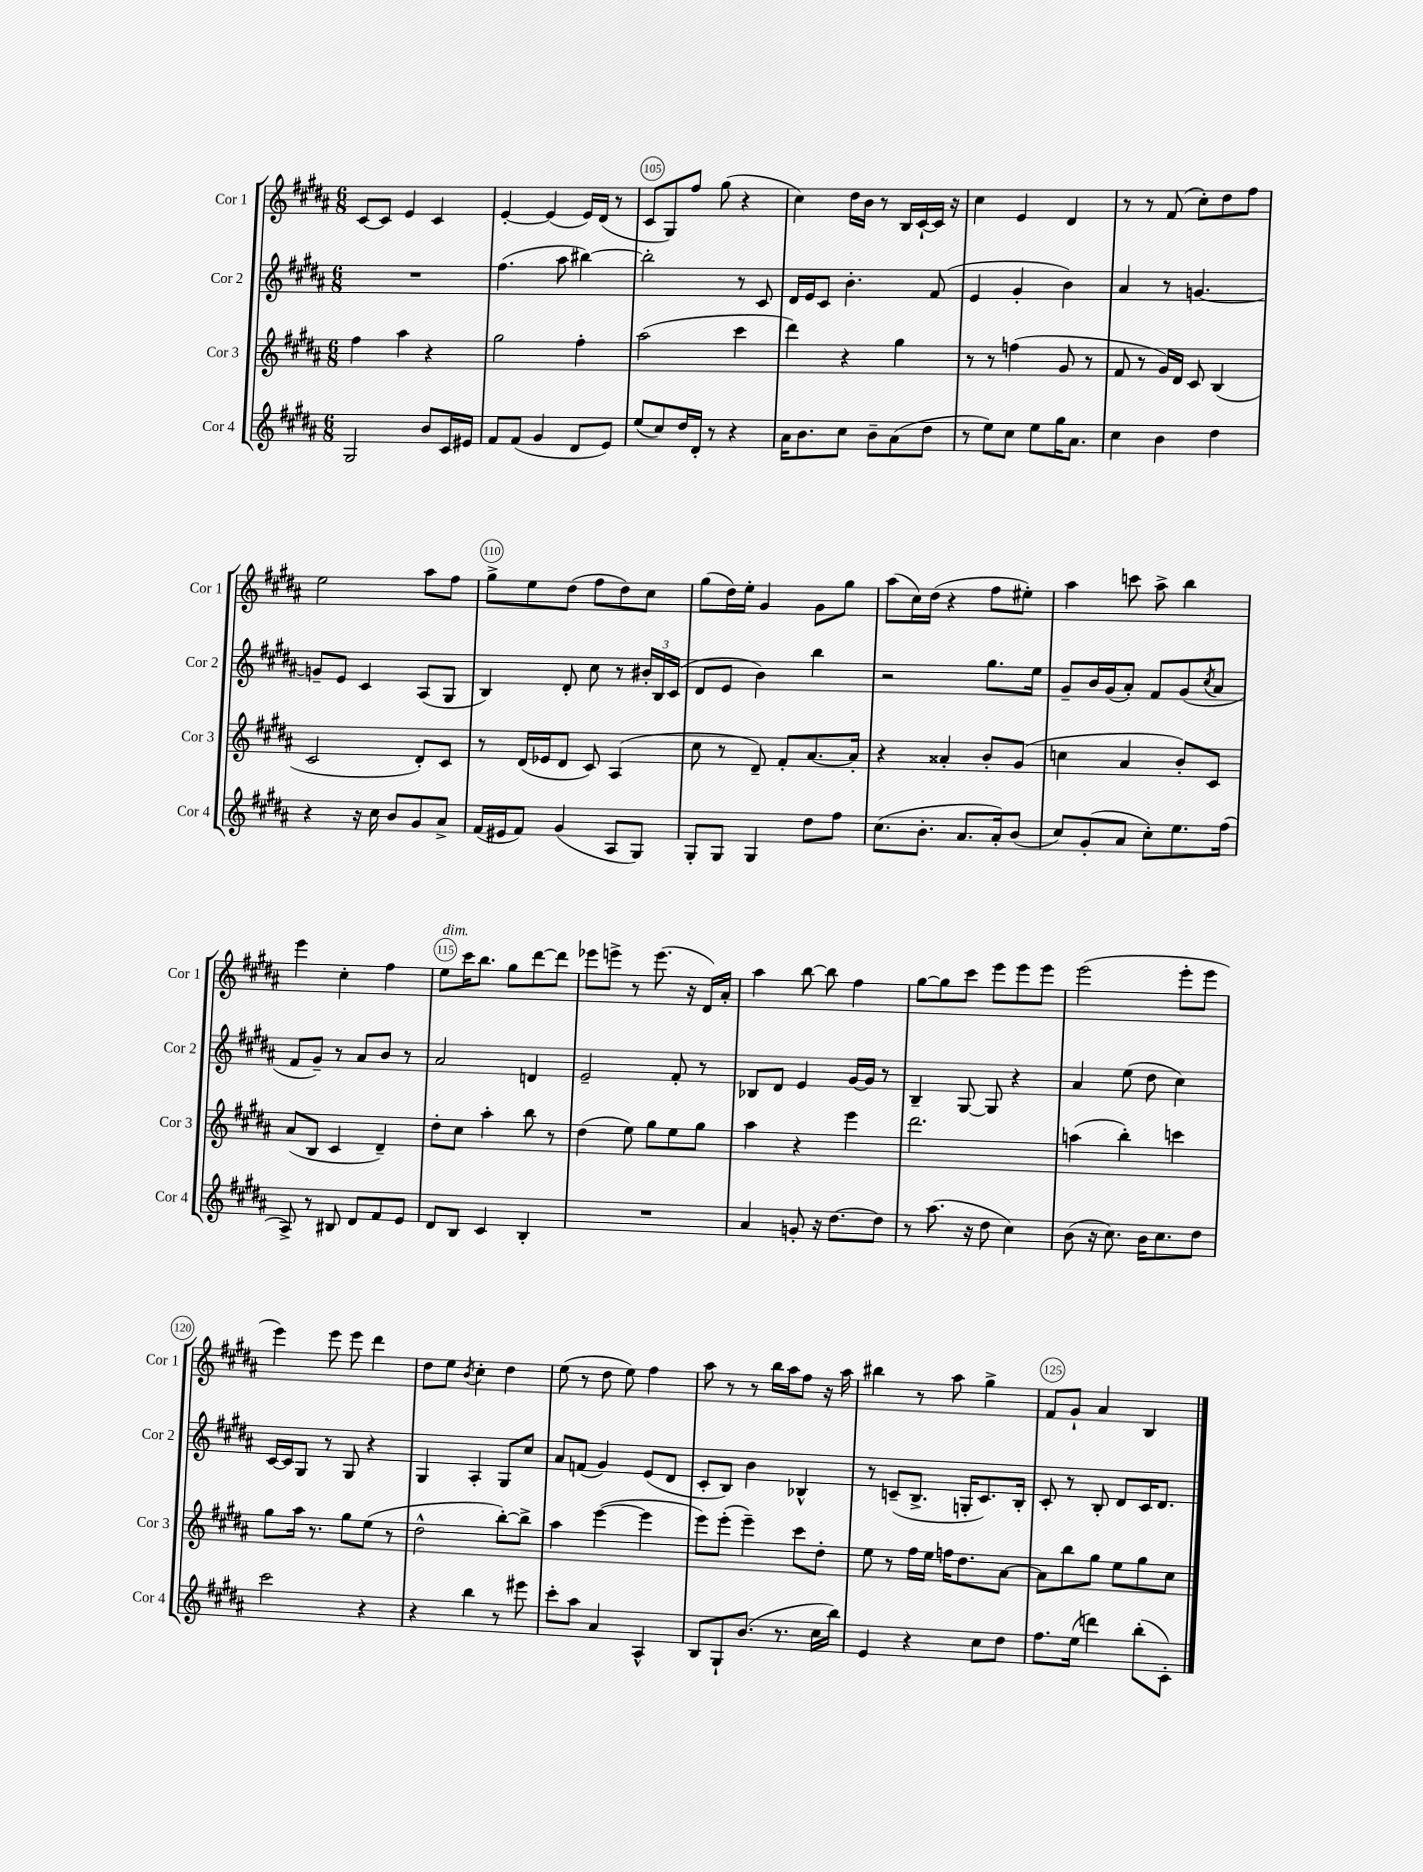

**kern	**kern	**kern	**kern
*part4	*part3	*part2	*part1
*staff4	*staff3	*staff2	*staff1
*I"Cor 4	*I"Cor 3	*I"Cor 2	*I"Cor 1
*I'Cor 4	*I'Cor 3	*I'Cor 2	*I'Cor 1
*clefG2	*clefG2	*clefG2	*clefG2
*k[f#c#g#d#a#]	*k[f#c#g#d#a#]	*k[f#c#g#d#a#]	*k[f#c#g#d#a#]
*M6/8	*M6/8	*M6/8	*M6/8
=103	=103	=103	=103
2G#/	4ff#\	2.r	[8c#/L
.	.	.	8c#/J]
.	4aa#\	.	4e/
8b/L	4r	.	4c#/
16c#/L	.	.	.
16e#X/JJ	.	.	.
=104	=104	=104	=104
8f#/L	2gg#\	(4.ff#\	[4e'/
(8f#/J	.	.	.
4g#/	.	.	(4e/]
.	.	8aa#\	.
8d#/L	4ff#'\	[4bb#X\)	16e/LL)
.	.	.	(16d#/JJ
8e/J)	.	.	8r
=105	=105	=105	=105
(8ee/L	(2aa#\	2bb#'\]	8c#/L
8cc#/)	.	.	8G#/)
16dd#/L	.	.	8ff#/J
16d#'/JJ	.	.	.
8r	.	.	(8gg#\
4r	4ccc#\	8r	4r
.	.	8c#/	.
=106	=106	=106	=106
16a#\KL	4ddd#\)	16d#/LL	4cc#\)
8.b\	.	16e/J	.
.	.	8c#/J	.
8cc#\J	4r	4.b'\	16dd#\LL
.	.	.	16b\JJ
8b~\L	.	.	8r
(8a#\	4gg#\	.	16B/LL
.	.	.	[16c#`/
8dd#\J	.	(8f#/	16c#/JJ]
.	.	.	16r
=107	=107	=107	=107
8r	8r	4e/	4cc#\
8ee\L)	8r	.	.
8cc#\J	(4ffn\	4g#'/	4e/
8ee\L	.	.	.
16gg#\K	8g#/	4b\)	4d#/
8.a#\J	.	.	.
.	8r	.	.
=108	=108	=108	=108
4cc#\	8f#/	4a#/	8r
.	8r	.	8r
4b\	16g#/LL)	8r	(8f#/
.	16d#/JJ	.	.
.	8c#/	[4.gn/	8cc#'\L)
4dd#\	(4B/	.	8dd#\
.	.	.	8ff#\J
!!LO:LB:g=z
=109	=109	=109	=109
4r	2c#/	8gn~/L]	2ee\
.	.	8e/J	.
16r	.	4c#/	.
16cc#\	.	.	.
8b/L	.	.	.
8g#/	8d#'/L)	(8A#/L	8aa#\L
8a#^/J	8c#/J	8G#/J	8ff#\J
=110	=110	=110	=110
(16f#/LL	8r	4B/)	8gg#^\L
16e#X/J	.	.	.
8f#/J)	(16d#/LL	.	8ee\
.	16e-X/J	.	.
(4g#/	8d#/J	8d#'/	(8dd#\J
.	8c#/)	8cc#\	8ff#\L
8A#/L	(4A#/	8r	8dd#\)
8G#/J)	.	24b#X'/LL	8cc#\J
.	.	24B/	.
.	.	(24c#/JJ	.
=111	=111	=111	=111
8G#'/L	8cc#\	8d#/L	(8gg#\L
8G#/J	8r	8e/J	16dd#\L)
.	.	.	16ee'\JJ
4G#/	8d#~/)	4b\)	4g#/
.	8f#'/L	.	.
8dd#\L	[8.a#/	4bb\	8g#\L
8ff#\J	.	.	8gg#\J
.	16a#'/Jk]	.	.
=112	=112	=112	=112
(8.cc#\L	4r	2r	(8aa#\L
.	.	.	16cc#\L)
8.b'\J	.	.	(16dd#\JJ
.	4a##X'/	.	4r
8.a#/L	.	.	.
.	8b'/L	8.gg#\L	8ff#\L
16a#'/k)	.	.	.
(8b/J	(8g#/J	.	8ee#X'\J)
.	.	16ee\Jk	.
=113	=113	=113	=113
8cc#/L)	4ccn\	8g#~/L	4aa#\
(8g#'/	.	16b/L	.
.	.	(16g#/J	.
8a#/J	4a#/	8a#'/J)	8cccn\
8cc#'\L)	.	8f#/L	8aa#^\
8.ee\	8b'/L)	(8g#/	4bb\
.	.	8qcc#/	.
.	8c#/J	8a#/J	.
(16ff#\Jk	.	.	.
!!LO:LB:g=z
=114	=114	=114	=114
8A#^/)	(8a#/L	8f#/L	4eee\
8r	8B/J	8g#~/J)	.
8B#X/	4c#/	8r	4cc#'\
8d#/L	.	8a#/L	.
8f#/	4d#~/)	8b/J	4ff#\
8e/J	.	8r	.
=115	=115	=115	=115
!	!	!	!LO:TX:a:i:t=dim.
8d#/L	8dd#'\L	2a#/	8ee\L
8B/J	8cc#\J	.	16ccc#\K
.	.	.	8.bb\J
4c#/	4aa#'\	.	.
.	.	.	8gg#\L
4B'/	8bb\	4dn/	[8ddd#\
.	8r	.	8ddd#\J]
=116	=116	=116	=116
2.r	(4dd#\	2e~/	8eee-X\L
.	.	.	8eeen^\J
.	8ee\)	.	8r
.	8gg#\L	.	(8.eee\
.	8ee\	8f#'/	.
.	.	.	16r
.	8gg#\J	8r	16d#/LL)
.	.	.	16a#'/JJ
=117	=117	=117	=117
4a#/	4aa#\	8B-X/L	4aa#\
.	.	8d#/J	.
8gn'/	4r	4e/	[8bb\
16r	.	.	8bb\]
[8.dd#\L	.	.	.
.	4eee\	[16g#/LL	4ff#\
.	.	16g#/JJ]	.
8dd#\J]	.	8r	.
=118	=118	=118	=118
8r	2.ddd#\	4B~/	[8gg#\L
(8.aa#\	.	.	8gg#\]
.	.	[8G#/	8ccc#\J
16r	.	.	.
8dd#\	.	8G#/]	8eee\L
4cc#\)	.	4r	8eee\
.	.	.	8eee\J
=119	=119	=119	=119
(8b\	(4aan\	4a#/	(2eee\
16r	.	.	.
8.cc#\)	.	.	.
.	4bb'\)	(8ee\	.
16b\KL	.	8dd#\	.
8.cc#\	.	.	.
.	4cccn\	4cc#\)	8eee'\L
8dd#\J	.	.	8eee\J
!!LO:LB:g=z
=120	=120	=120	=120
2ccc#\	8gg#\L	[16c#/LL	4eee\)
.	.	16c#/J]	.
.	16aa#\Jk	8G#/J	.
.	8.r	.	.
.	.	8r	8eee\
.	8gg#\L	8G#/	8eee\
4r	(8ee\J	4r	4ddd#\
.	8r	.	.
=121	=121	=121	=121
4r	2dd#^^\	4G#/	8dd#\L
.	.	.	8ee\J
.	.	.	8qb/
4bb\	.	4A#'/	4cc#'\
8r	[8bb'\L)	8G#/L	4dd#\
8eee#X\	8bb^\J]	8cc#/J	.
=122	=122	=122	=122
8ccc#'\L	4aa#\	8a#/L	(8ee\
8aa#\J	.	(8fn/J	8r
4a#/	([4eee\	4g#/)	8dd#\
.	.	.	8ee\)
4A#^^/	4eee\]	(8e/L	4ff#\
.	.	8d#/J	.
=123	=123	=123	=123
8B/L	8eee\L)	8c#'/L	8aa#\
8G#`/	(8eee'\J	8B/J)	8r
(8.b/J	4eee~\)	4b\	8r
.	.	.	16bb\LL
8.r	.	.	16aa#\J
.	8ccc#\L	4B-X^^/	8ff#\J
16cc#\LL	8dd#'\J	.	16r
16bb\JJ)	.	.	16aa#\
=124	=124	=124	=124
4e/	8ee\	8r	4bb#X\
.	8r	(8cn~/L	.
4r	16ff#\LL	8.B^/J	8r
.	16ee\JJ	.	.
.	16ffn\KL	.	8aa#\
.	8.dd#\	16Gn'/KL	.
8cc#\L	.	8.c/)	4gg#^\
8dd#\J	[8a#\J	.	.
.	.	16B'/Jk	.
=125	=125	=125	=125
8.ff#\L	8a#\L]	8c#'/	8f#/L
.	8bb\	8r	8g#`/J
(16ee\Jk	.	.	.
4dddn\)	8gg#\J	8B'/	4a#/
.	8ee\L	8d#/L	.
(8bb'\L	8gg#\	16c#/K	4B/
.	.	8.d#/J	.
8c#'\J)	8cc#\J	.	.
==	==	==	==
*-	*-	*-	*-
